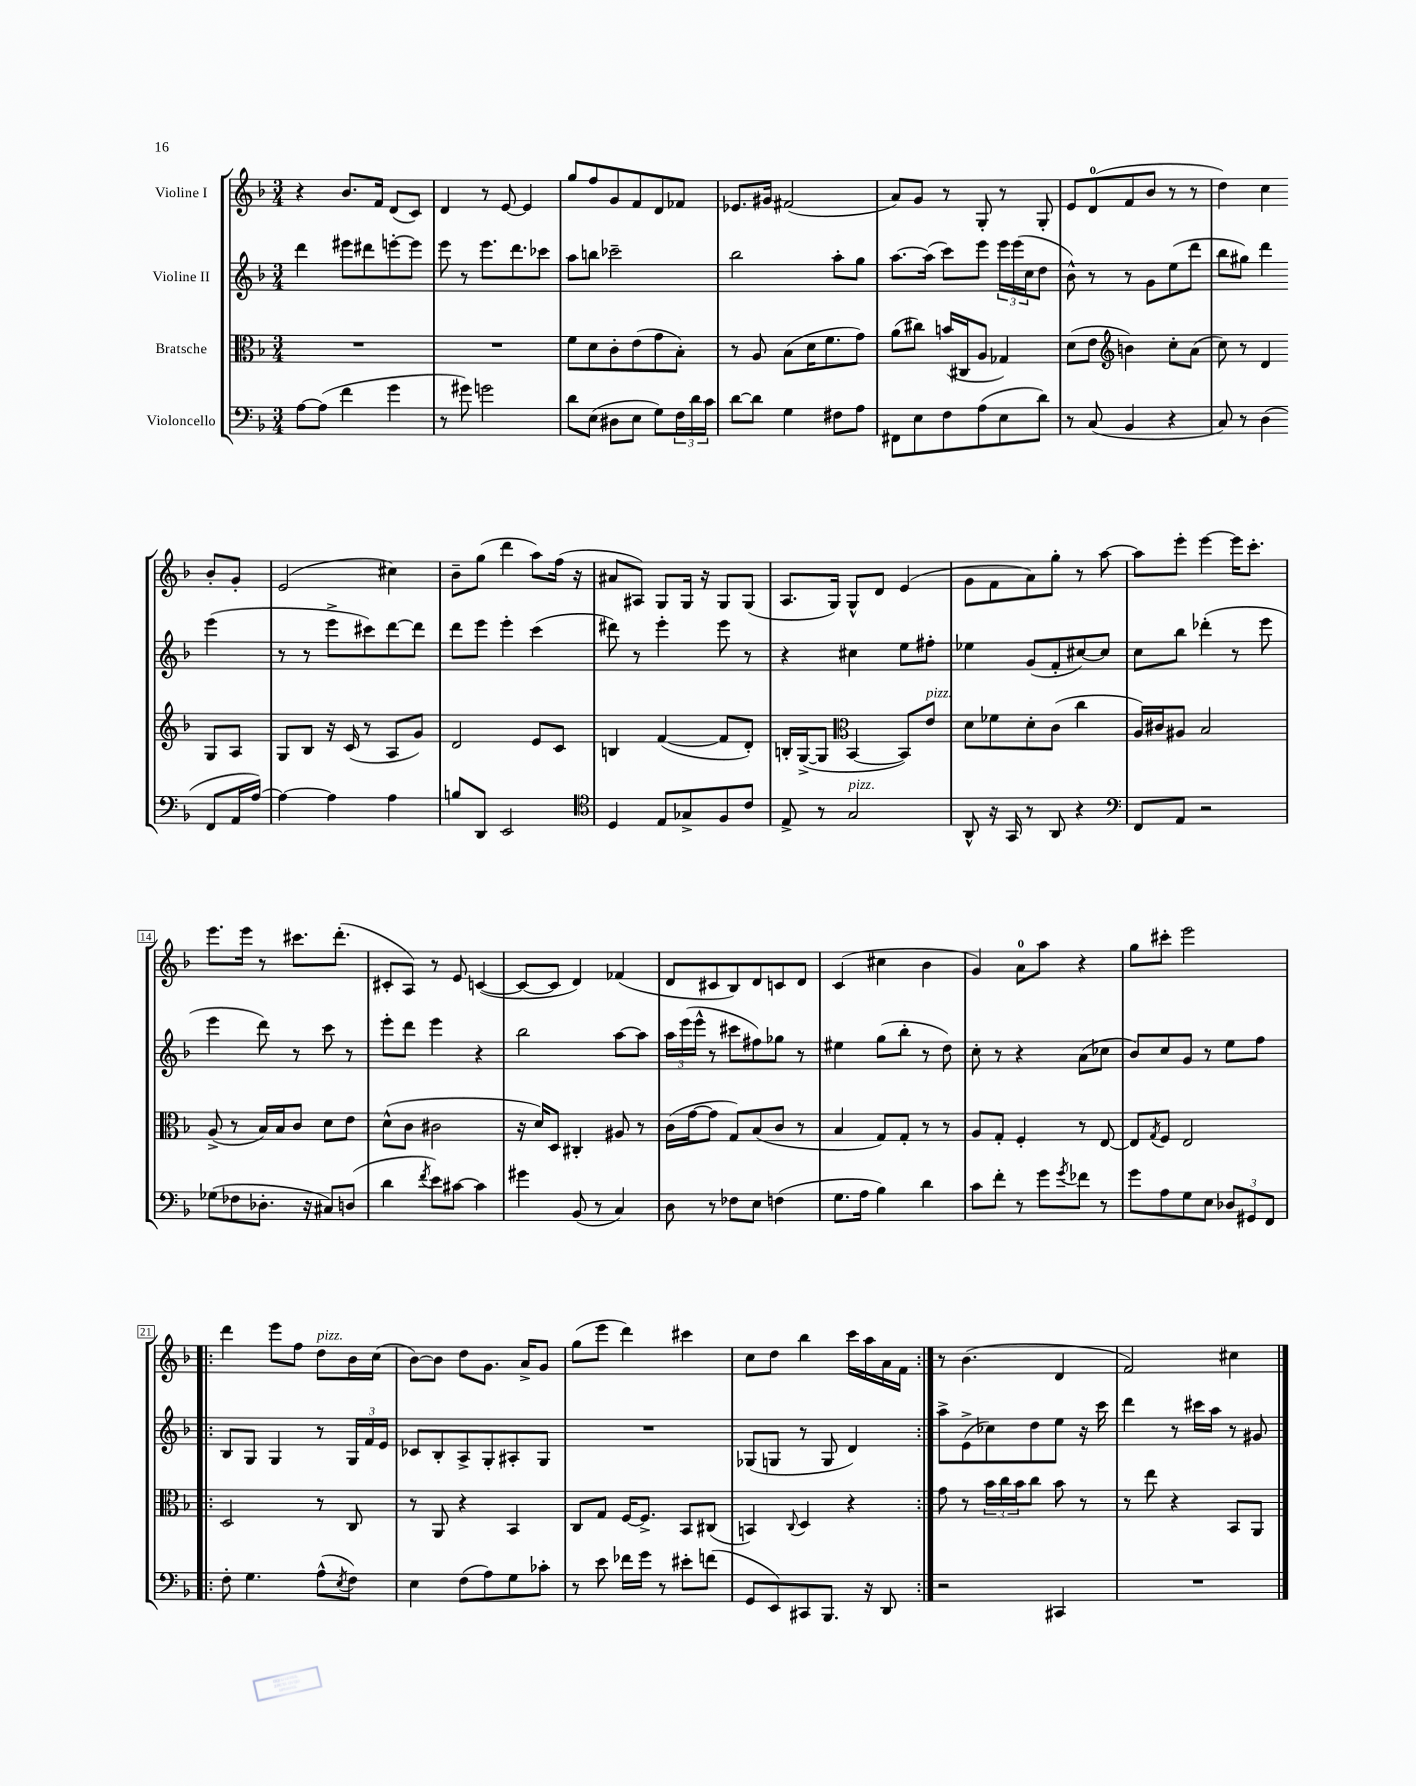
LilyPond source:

<<
\new StaffGroup <<
\new Staff = "s0" \with { instrumentName = "Violine I" } {
    \clef treble \key f \major \numericTimeSignature \time 3/4
    r4 bes'8. f'16 d'8( c'8) |
    d'4 r8 e'8~ e'4 |
    g''8 f''8 g'8 f'8 d'8 fes'8 |
    ees'8. gis'16 fis'2( |
    a'8) g'8 r8 g8-. r8 g8-. |
    e'8 d'8-0( f'8 bes'8 r8 r8 |
    d''4) c''4 bes'8-. g'8-. |
    e'2( cis''4) |
    bes'8-- g''8( d'''4 a''8) f''16( r16 |
    ais'8 ais8) g8 g16 r16 g8 g8( |
    a8. g16) g8-^ d'8 e'4( |
    g'8 f'8 a'8) g''8-. r8 a''8~ |
    a''8 e'''8-. e'''4~ e'''16 c'''8.-. |
    e'''8. e'''16 r8 cis'''8. d'''8.-.( |
    cis'8-. a8) r8 e'8 c'4~( |
    c'8~ c'8 d'4) fes'4( |
    d'8 cis'8 bes8) d'8 c'8 d'8 |
    c'4( cis''4 bes'4 |
    g'4) a'8-0 a''8 r4 |
    g''8 cis'''8-. e'''2 |
    \repeat volta 2 { d'''4 e'''8 f''8 d''8^\markup { \italic "pizz." } bes'16 c''16( |
    bes'8~) bes'8 d''8 g'8. a'16-> g'8 |
    g''8( e'''8 d'''4) cis'''4 |
    c''8 d''8 bes''4 c'''16 a''16 a'16 f'16 | }
    r8 bes'4.( d'4 |
    f'2) cis''4 \bar "|." |
}
\new Staff = "s1" \with { instrumentName = "Violine II" } {
    \clef treble \key f \major \numericTimeSignature \time 3/4
    d'''4 eis'''8 dis'''8 e'''8~-. e'''8 |
    e'''8 r8 e'''8. d'''8. ces'''8 |
    a''8 b''8 ces'''2-- |
    bes''2 a''8-. g''8 |
    a''8.~ a''16( c'''8) e'''8 \tuplet 3/2 { e'''16 e'''16( c''16 } d''8 |
    bes'8-^) r8 r8 g'8 e''8( d'''8 |
    bes''8 gis''8) d'''4 e'''4( |
    r8 r8 e'''8-> cis'''8) d'''8~ d'''8 |
    d'''8 e'''8 e'''4-. c'''4( |
    dis'''8) r8 e'''4-. e'''8 r8 |
    r4 cis''4 e''8 fis''8-. |
    ees''4 g'8( f'8-. cis''8~) cis''8 |
    c''8 bes''8 des'''4-.( r8 e'''8 |
    e'''4 d'''8) r8 c'''8 r8 |
    e'''8-. d'''8 e'''4 r4 |
    bes''2 a''8~ a''8 |
    \tuplet 3/2 { a''16 e'''16( e'''16-^ } r8 cis'''8 fis''8) ges''8 r8 |
    eis''4 g''8( bes''8-. r8 d''8) |
    c''8-. r8 r4 a'8( ces''8 |
    bes'8) c''8 g'8 r8 e''8 f''8 |
    \repeat volta 2 { bes8 g8 g4 r8 \tuplet 3/2 { g16 f'16 e'16 } |
    ces'8 bes8-. a8-> g8-. ais8-. g8 |
    R2. |
    ges8( g8 r8 g8 d'4) | }
    a''8-> e'8->( ces''8) d''8 e''8 r16 c'''16 |
    d'''4 r8 cis'''16 a''16 r8 gis'8 \bar "|." |
}
\new Staff = "s2" \with { instrumentName = "Bratsche" } {
    \clef alto \key f \major \numericTimeSignature \time 3/4
    R2. |
    R2. |
    f'8 d'8 c'8-. e'8( g'8 bes8-.) |
    r8 a8 bes8( d'16 f'8. g'8) |
    a'8( cis''8) b'16( cis16 a8 ges4) |
    d'8( e'8 \clef treble b'4) c''8-. a'8( |
    c''8) r8 d'4 g8 a8 |
    g8 bes8 r16 c'16( r8 a8 g'8) |
    d'2 e'8 c'8 |
    b4 f'4~( f'8 d'8-.) |
    b16-. g16~->( g8 \clef alto bes,4~ bes,8) e'8^\markup { \italic "pizz." } |
    d'8 fes'8 d'8-. c'8( c''4 |
    a16) cis'16 ais8 bes2 |
    a8->( r8 bes16) bes16 c'8 d'8 e'8 |
    d'8-^( c'8 cis'2 |
    r16 d'16) d8 cis4-. ais8 r8 |
    c'16( g'16~ g'8 g8) bes8( c'8 r8 |
    bes4 g8) g8-. r8 r8 |
    a8 g8-. f4-. r8 e8~ |
    e8 \acciaccatura { g8 } f8 e2 |
    \repeat volta 2 { d2 r8 c8 |
    r8 a,8 r4 bes,4 |
    c8 g8 f16~ f8.-> bes,8 cis8( |
    b,4) \appoggiatura { c8 } d4 r4 | }
    g'8 r8 \tuplet 3/2 { bes'16 c''16 bes'16 } c''8 bes'8 r8 |
    r8 e''8 r4 bes,8 a,8 \bar "|." |
}
\new Staff = "s3" \with { instrumentName = "Violoncello" } {
    \clef bass \key f \major \numericTimeSignature \time 3/4
    a8~ a8( f'4 g'4 |
    r8 gis'8) g'2 |
    d'8 e8( dis8 e8 g8) \tuplet 3/2 { f16 d'16 c'16 } |
    d'8~ d'8 g4 fis8 a8 |
    fis,8 e8 f8 a8( e8 d'8) |
    r8 c8( bes,4 r4 |
    c8) r8 d4( f,8 a,16 a16~) |
    a4~ a4 a4 |
    b8 d,8 e,2 |
    \clef tenor d4 e8 ges8-> f8 c'8 |
    e8-> r8 g2^\markup { \italic "pizz." } |
    a,8-^ r16 g,16 r8 a,8 r4 |
    \clef bass f,8 a,8 r2 |
    ges8( fes8 des8.-. r16 cis8) d8( |
    d'4 \acciaccatura { f'8 } e'8) cis'8~ cis'4 |
    gis'4 bes,8( r8 c4) |
    d8 r8 fes8 e8 f4( |
    g8. a16 bes4) d'4 |
    c'8 f'8-. r8 g'8 \acciaccatura { g'8 } fes'8 r8 |
    g'8 a8 g8 e8 \tuplet 3/2 { des8 gis,8 f,8 } |
    \repeat volta 2 { f8-. g4. a8-^( \acciaccatura { e8 } f8) |
    e4 f8( a8) g8 ces'8-. |
    r8 e'8 fes'16 g'16 r8 eis'8-. f'8( |
    g,8 e,8) cis,8 bes,,8. r16 d,8 | }
    r2 cis,4 |
    R2. \bar "|." |
}
>>
>>
\layout { \context { \Score \override BarNumber.stencil = #(make-stencil-boxer 0.1 0.3 ly:text-interface::print) } }
